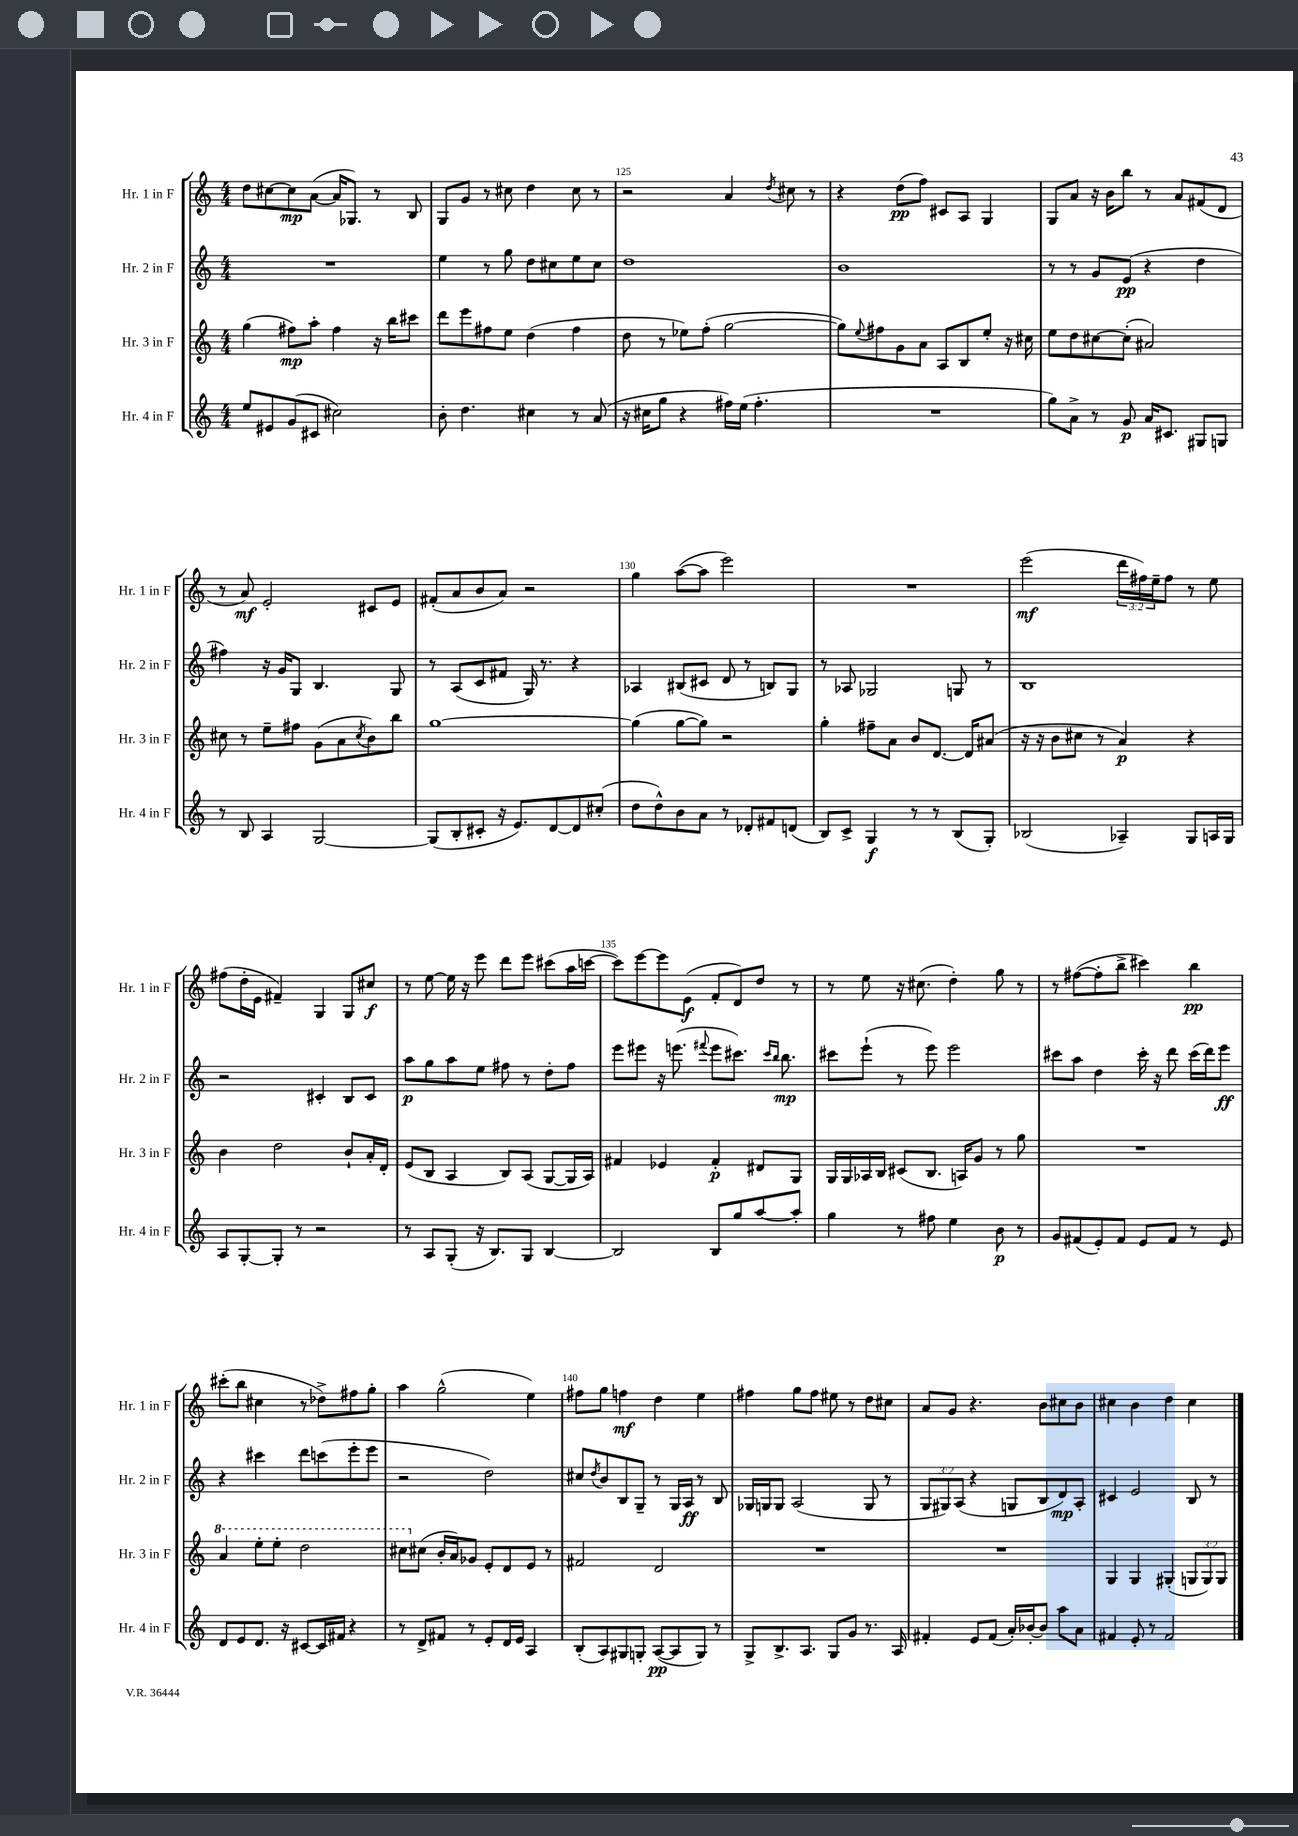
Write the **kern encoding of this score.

**kern	**kern	**kern	**kern
*staff4	*staff3	*staff2	*staff1
*clefG2	*clefG2	*clefG2	*clefG2
*k[]	*k[]	*k[]	*k[]
*M4/4	*M4/4	*M4/4	*M4/4
8ee	(4gg	1r	8dd
8e#	.	.	[8cc#
(8g	8ff#)	.	8cc#]
8c#	8aa'	.	([8a
2cc#)	4ff#	.	16a]
.	.	.	8.G-)
.	16r	.	8r
.	16bb	.	.
.	8ccc#	.	8B
=	=	=	=
8b'	8ddd	4ee	8G
4.dd	8eee	.	8g
.	8ff#	8r	8r
.	8ee	8gg	8cc#
4cc#	(4dd	8dd	4dd
.	.	8cc#	.
8r	4ff#	8ee	8cc#
(8a	.	8cc#	8r
=	=	=	=
16r	8dd	1dd	2r
16cc#	.	.	.
8gg	8r	.	.
4r	8ee-)	.	.
.	(8ff'	.	.
16ff#)	[2gg	.	4a
(16ee	.	.	.
4.ff#'	.	.	.
.	.	.	8qdd
.	.	.	8cc#
.	.	.	8r
=	=	=	=
1r	8gg])	1b	4r
.	8qqee	.	.
.	8ff#	.	.
.	8g	.	(8dd
.	8a	.	8ff)
.	8A	.	8c#
.	8B	.	8A
.	8ee'	.	4G
.	16r	.	.
.	16cc#	.	.
=	=	=	=
8gg)	8ee	8r	8G
8a^	8dd	8r	8a
8r	[8cc#	8g	16r
.	.	.	16b
8g	(8cc#']	(8e	8bb
16a	2a#)	4r	8r
8.c#	.	.	.
.	.	.	8a
8G#	.	4dd	(8f#
8G	.	.	8d
=	=	=	=
8r	8cc#	4ff#)	8r
8B	8r	.	8a)
4A	8ee~	16r	2e'
.	.	16g	.
.	8ff#	8G	.
[2G	(8g	4.B	.
.	8a	.	.
.	8qcc#	.	.
.	8b)	.	8c#
.	8bb	8G	8e
=	=	=	=
(8G]	[1gg	8r	(8f#'
8B'	.	(8A	8a
8c#'	.	8c	8b
16r	.	8f#	8a)
8.e)	.	.	.
.	.	16G)	2r
.	.	8.r	.
[8d	.	.	.
8d]	.	4r	.
(8cc#'	.	.	.
=	=	=	=
8dd	(4gg]	4A-	4gg
8dd^^)	.	.	.
8b	[8gg	(8B#	([8aa
8a	8gg])	8c#	8aa]
8r	2r	8d	2eee)
8d-'	.	8r	.
8f#	.	8B)	.
(8d	.	8G	.
=	=	=	=
8B)	4gg'	8r	1r
8c^	.	8A-	.
4G	8ff#~	2G-	.
.	8a	.	.
8r	8b	.	.
8r	[8.d	.	.
(8B	.	8G	.
.	16d]	.	.
8G')	(8a#	8r	.
=	=	=	=
(2B-	16r	1B	(2eee
.	16r	.	.
.	8b	.	.
.	8cc#	.	.
.	8r	.	.
4A-~)	4a)	.	24ddd
.	.	.	24ff#)
.	.	.	24ee~
.	.	.	8ff#
8G	4r	.	8r
16A	.	.	8ee
16G	.	.	.
=	=	=	=
8A	4b	2r	(8ff#
[8G'	.	.	16dd'
.	.	.	16e
8G']	2dd	.	4f#~)
8r	.	.	.
2r	.	4c#'	4G
.	8b`	8B	8G
.	16a'	8c#	8cc#
.	16d'	.	.
=	=	=	=
8r	(8e	8aa	8r
8A	8B	8gg	[8ee
(8G'	4A	8aa	16ee]
.	.	.	16r
16r	.	8ee	8eee
8.B)	.	.	.
.	8B)	8ff#	8ddd
8G	(8A	8r	8eee
[4B	[8G	8dd'	(8ccc#
.	16G]	8ff#	16aa
.	16A)	.	[16ccc
=	=	=	=
2B]	4f#	8eee	8ccc])
.	.	8eee#	[8eee
.	4e-	16r	8eee]
.	.	(8.eee	.
.	.	.	(8e
.	.	8qqfff#	.
8B	4f#'	8eee	8f'
8gg	.	8.ccc#)	8d)
[8aa	8d#	.	8dd
.	.	16qqccc#	.
.	.	16qqbb	.
.	.	8.bb	.
8aa']	8G	.	8r
=	=	=	=
4gg	16G	8ccc#	8r
.	16G	.	.
.	16A-	(8eee`	8ee
.	16B	.	.
8r	(8c#	8r	16r
.	.	.	(8.cc#
8ff#	8.B	8eee)	.
4ee	.	2eee	4dd')
.	16A)	.	.
.	8g	.	.
8b	8r	.	8gg
8r	8gg	.	8r
=	=	=	=
8g	1r	8ccc#	8r
(8f#	.	8aa	([8ff#
8e')	.	4dd	8ff#']
8f#	.	.	8bb^
8e	.	16ccc#'	4ccc#)
.	.	16r	.
8f#	.	8ddd	.
8r	.	(16ccc#	4bb
.	.	16ddd)	.
8e	.	8eee	.
=	=	=	=
8d	4aa	4r	(8ccc#'
8e	.	.	8bb
8.d	8eee'	4ccc#	4cc#
.	8eee'	.	.
16r	.	.	.
[8c#	2ddd	8ddd	8r
16c#]	.	(8ccc	8dd-^)
16f#	.	.	.
4r	.	8eee'	8ff#
.	.	8eee	8gg'
=	=	=	=
8r	8ccc#	2r	4aa
8d^	(8cc#	.	.
8f#	16b'	.	(2gg^^
.	16a)	.	.
8r	8g-	.	.
8e'	8e'	2dd)	.
16d	8d	.	.
16e	.	.	.
4A	8e	.	4ee)
.	8r	.	.
=	=	=	=
(8B'	2f#	8cc#	8ff#
.	.	8qdd	.
8A)	.	8b	8gg
8G#	.	8B	4ff
8G'	.	8G~	.
([8A	2d	8r	4dd
8A]	.	16G	.
.	.	16A	.
8G)	.	8r	4ee
8r	.	8B	.
=	=	=	=
8G^	1r	16G-	4ff#
.	.	16G	.
8.B^	.	8G	.
.	.	(2A	8gg
8.A	.	.	.
.	.	.	8ff#
8G	.	.	8ee#
8g	.	.	8r
8.r	.	8G	8dd
.	.	8r	8cc#
16A	.	.	.
=	=	=	=
4f#'	1r	12G	8a
.	.	12G#)	.
.	.	.	8g
.	.	(12A	.
8e	.	4r	4.r
(8f#	.	.	.
16a')	.	8G	.
[16b-'	.	.	.
8b-]	.	8B	8b
8aa	.	8d)	8cc#
8a	.	8A'	8b
=	=	=	=
4f#	4G	4c#	4cc#
8e'	4G	2e	4b
8r	.	.	.
2f#	(4G#'	.	4dd
.	12G	8B	4cc#
.	12G)	.	.
.	.	8r	.
.	12G	.	.
==	==	==	==
*-	*-	*-	*-
